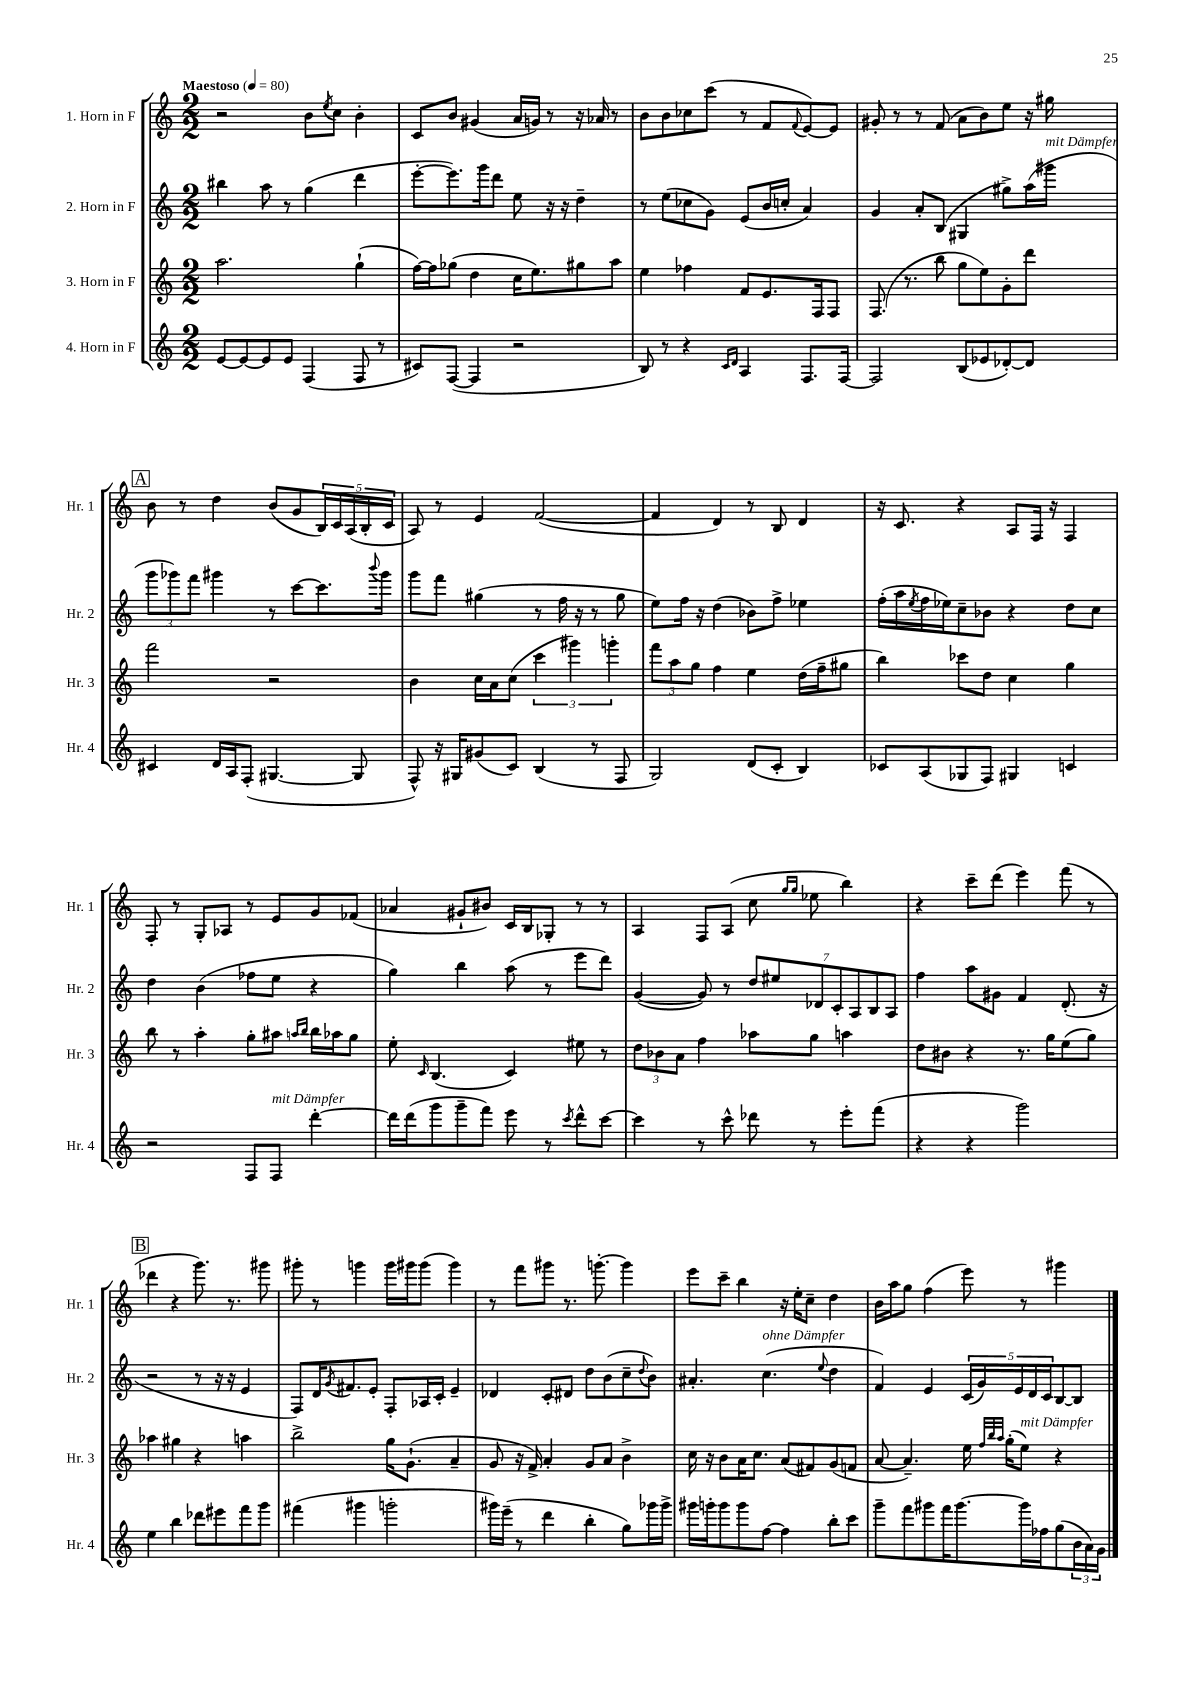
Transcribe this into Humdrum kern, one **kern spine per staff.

**kern	**kern	**kern	**kern
*part4	*part3	*part2	*part1
*staff4	*staff3	*staff2	*staff1
*I"4. Horn in F	*I"3. Horn in F	*I"2. Horn in F	*I"1. Horn in F
*I'Hr. 4	*I'Hr. 3	*I'Hr. 2	*I'Hr. 1
*clefG2	*clefG2	*clefG2	*clefG2
*k[]	*k[]	*k[]	*k[]
*M2/2	*M2/2	*M2/2	*M2/2
*MM80	*MM80	*MM80	*MM80
=1	=1	=1	=1
!	!	!	!LO:TX:a:B:t=Maestoso
[8e/L	2.aa\	4bb#X\	2r
8e/_	.	.	.
8e/]	.	8aa\	.
8e/J	.	8r	.
(4F/	.	(4gg\	8b\L
.	.	.	8qee/
.	.	.	8cc\J
8F/	(4gg`\	4ddd\	4b'\
8r	.	.	.
=2	=2	=2	=2
8c#X/L)	[16ff\LL)	[8eee'\L	8c/L
.	16ff\J]	.	.
([8F/J	(8gg-X\J	8.eee\])	8b/J
4F/]	4dd\	.	(4g#X/
.	.	16ggg\k	.
.	.	8ddd\J	.
2r	16cc\KL	8ee\	16a/LL
.	8.ee\)	.	16gn/JJ)
.	.	16r	8r
.	.	16r	.
.	8gg#X\	4dd~\	16r
.	.	.	16a-X/
.	8aa\J	.	8r
=3	=3	=3	=3
8B/)	4ee\	8r	8b\L
8r	.	(8ee\L	8b\
4r	4ff-X\	8cc-X\	8cc-X\
.	.	8g\J)	(8ccc\J
16qqc/LL	.	.	.
16qqd/JJ	.	.	.
4A/	8f/L	(8e/L	8r
.	8.e/	16b/L	8f/L
.	.	16ccn'/JJ	.
.	.	.	8qqf/
8.F/L	.	4a/)	[8e/)
.	16F/k	.	.
.	8F/J	.	8e/J]
[16F/Jk	.	.	.
=4	=4	=4	=4
2F/]	(8.F/	4g/	8g#X'/
.	.	.	8r
.	8.r	.	.
.	.	8a'/L	8r
.	8bb\	(8B/J	(8f/
(8B/L	8gg\L	4G#X/	8a\L
8e-X/	8ee\)	.	8b\)
[8d-X'/)	8g'\	8gg#X^\L)	8ee\J
8d-/J]	8ddd\J	(16aa\L	16r
!	!	!LO:TX:a:i:t=mit Dämpfer	!
.	.	16ggg#X\JJ	16gg#X\
!!LO:LB:g=z
!!LO:REH:place=s1:t=A
=5	=5	=5	=5
4c#X/	2fff\	12ggg\L	8b\
.	.	12ggg-X\)	.
.	.	.	8r
.	.	12fff\J	.
16d/LL	.	4ggg#X\	4dd\
16A/J	.	.	.
(8F'/J	.	.	.
[4.G#X/	2r	8r	(8b/L
.	.	[8ccc\L	8g/
.	.	8.ccc\]	20B/L)
.	.	.	20c/
.	.	.	(20A/
8G#/]	.	.	.
.	.	.	20B'/
.	.	8qqbbb/	.
.	.	16ggg#\Jk	.
.	.	.	20c/JJ
=6	=6	=6	=6
8F^^/)	4b\	8ggg\L	8A/)
16r	.	8fff\J	8r
16G#X/KL	.	.	.
(8g#X/	16cc\LL	(4gg#X\	4e/
.	16a\J	.	.
8c/J)	(8cc\J	.	.
(4B/	6ccc\	8r	([2f/
.	.	16ff\	.
.	6ggg#X\)	.	.
.	.	16r	.
8r	.	8r	.
.	6gggn'\	.	.
8F/	.	8gg#\	.
=7	=7	=7	=7
2G/)	12fff\L	8ee\L)	4f/]
.	12aa\	.	.
.	.	16ff\Jk	.
.	12gg\J	.	.
.	.	16r	.
.	4ff\	(4dd\	4d/)
(8d/L	4ee\	8b-X\L)	8r
8c'/J	.	8ff^\J	8B/
4B/)	(16dd\LL	4ee-X\	4d/
.	16ff~\J	.	.
.	8gg#X\J	.	.
=8	=8	=8	=8
8c-X/L	4bb\)	(16ff'\LL	16r
.	.	16aa\	8.c/
.	.	8qee/	.
(8A/	.	16ff\	.
.	.	16ee-X\J)	.
8G-X/	8ccc-X\L	8cc~\	4r
8F/J)	8dd\J	8b-X\J	.
4G#X/	4cc\	4r	8A/L
.	.	.	16F/Jk
.	.	.	16r
4cn/	4gg\	8dd\L	4F/
.	.	8cc\J	.
!!LO:LB:g=z
=9	=9	=9	=9
2r	8bb\	4dd\	8F'/
.	8r	.	8r
.	4aa'\	(4b\	8G'/L
.	.	.	8A-X/J
8F/L	8gg'\L	8ff-X\L	8r
!LO:TX:a:i:t=mit Dämpfer	!	!	!
8F/J	8aa#X\J	8ee\J	8e/L
.	16qqaan/LL	.	.
.	16qqbb/JJ	.	.
[4ddd'\	16bb\LL	4r	8g/
.	16aa-X\J	.	.
.	8gg\J	.	(8f-X/J
=10	=10	=10	=10
16ddd\LL]	8ee'\	4gg\)	4a-X/
(16ddd\J	.	.	.
.	16qqc/	.	.
8ggg\	(4.B/	.	.
8ggg~\	.	4bb\	8g#X`/L
8fff\J)	.	.	8b#X/J)
8eee\	4c/)	(8aa\	16c/LL
.	.	.	16B/J
8r	.	8r	8G-X'/J
8qccc/	.	.	.
8ddd^^\L	8ee#X\	8eee\L	8r
[8ccc\J	8r	8ddd\J)	8r
=11	=11	=11	=11
4ccc\]	12dd\L	([4g/	4A/
.	12b-X\	.	.
.	12a\J	.	.
8r	4ff\	8g/])	8F/L
8ccc^^\	.	8r	(8A/J
8ddd-X\	8aa-X\L	14dd/L	8cc\
.	.	14ee#X/	.
.	.	.	16qqgg/LL
.	.	.	16qqgg/JJ
8r	8gg\J	.	8ee-X\
.	.	14d-X/	.
.	.	14c'/	.
8eee'\L	4aan\	.	4bb\)
.	.	14A/	.
.	.	14B/	.
(8fff\J	.	.	.
.	.	14A/J	.
=12	=12	=12	=12
4r	8dd\L	4ff\	4r
.	8b#X\J	.	.
4r	4r	8aa\L	8ccc~\L
.	.	8g#X\J	(8ddd\J
2ggg\)	8.r	4f/	4eee\)
.	16gg\KL	.	.
.	(8ee\	(8.d'/	(8fff\
.	8gg\J)	.	8r
.	.	16r	.
!!LO:LB:g=z
!!LO:REH:place=s1:t=B
=13	=13	=13	=13
4ee\	4aa-X\	2r	4ddd-X\
4bb\	4gg#X\	.	4r
8ddd-X\L	4r	8r	8.ggg\)
8eee#X\	.	16r	.
.	.	16r	8.r
8fff\	4aan\	4e/	.
8ggg\J	.	.	8ggg#X\
=14	=14	=14	=14
(4fff#X\	2bb^\	8F/L)	8ggg#X'\
.	.	16d/K	8r
.	.	8qg/	.
.	.	8.f#X/	.
4ggg#X\	.	.	4gggn\
.	.	8e'/J	.
2gggn'\	16gg\KL	8F'/L	16ggg\LL
.	(8.g`\J	.	16ggg#X\J
.	.	16A-X/L	(8ggg#\J
.	.	16c'/JJ	.
.	4a~/	4e~/	4ggg#\)
=15	=15	=15	=15
16ggg#X\LL)	8g/	4d-X/	8r
(16eee~\JJ	.	.	.
8r	16r	.	8fff\L
.	16f^/)	.	.
4ddd\	4a'/	8c'/L	8ggg#X\J
.	.	8d#X/J	8.r
4bb'\	8g/L	8dd\L	.
.	.	.	[8.gggn'\
.	8a/J	(8b\	.
8gg\L)	4b^\	8cc~\	4ggg\]
.	.	8qqdd/	.
16ggg-X\L	.	8b\J)	.
16ggg-^\JJ	.	.	.
=16	=16	=16	=16
16ggg#X\LL	16cc\	4.a#X'/	8eee\L
16gggn'\J	16r	.	.
8ggg\	8b\L	.	8ccc~\J
8ggg\	16a\K	.	4bb\
.	8.cc\J	.	.
!	!	!LO:TX:a:i:t=ohne Dämpfer	!
[8ff\J	.	(4.cc\	.
4ff\]	(8a/L	.	16r
.	.	.	16ee'\KL
.	8f#X/)	.	8cc~\J
.	.	8qqee/	.
8bb'\L	(8g/	4dd\	4dd\
8ccc\J	8fn/J	.	.
=17	=17	=17	=17
8ggg~\L	[8a/	4f/)	16b\LL
.	.	.	16aa\J
8fff\	4.a~/])	.	8gg\J
8ggg#X\	.	4e/	(4ff\
16fff\K	.	.	.
[8.ggg#\	.	.	.
.	16ee\	(20c/LL	8eee\)
.	.	20g/)	.
.	32qqff/LLL	.	.
.	32qqbb/	.	.
.	32qqaa/JJJ	.	.
.	(16gg'\KL	.	.
.	.	20e/	.
!	!LO:TX:a:i:t=mit Dämpfer	!	!
16ggg#\L]	8ee\J)	.	8r
.	.	20d/	.
16ff-X\J	.	.	.
.	.	20c/J	.
(8gg\	4r	[8B/	4ggg#X\
24b\L	.	8B/J]	.
24a\)	.	.	.
24g\JJ	.	.	.
==	==	==	==
*-	*-	*-	*-
